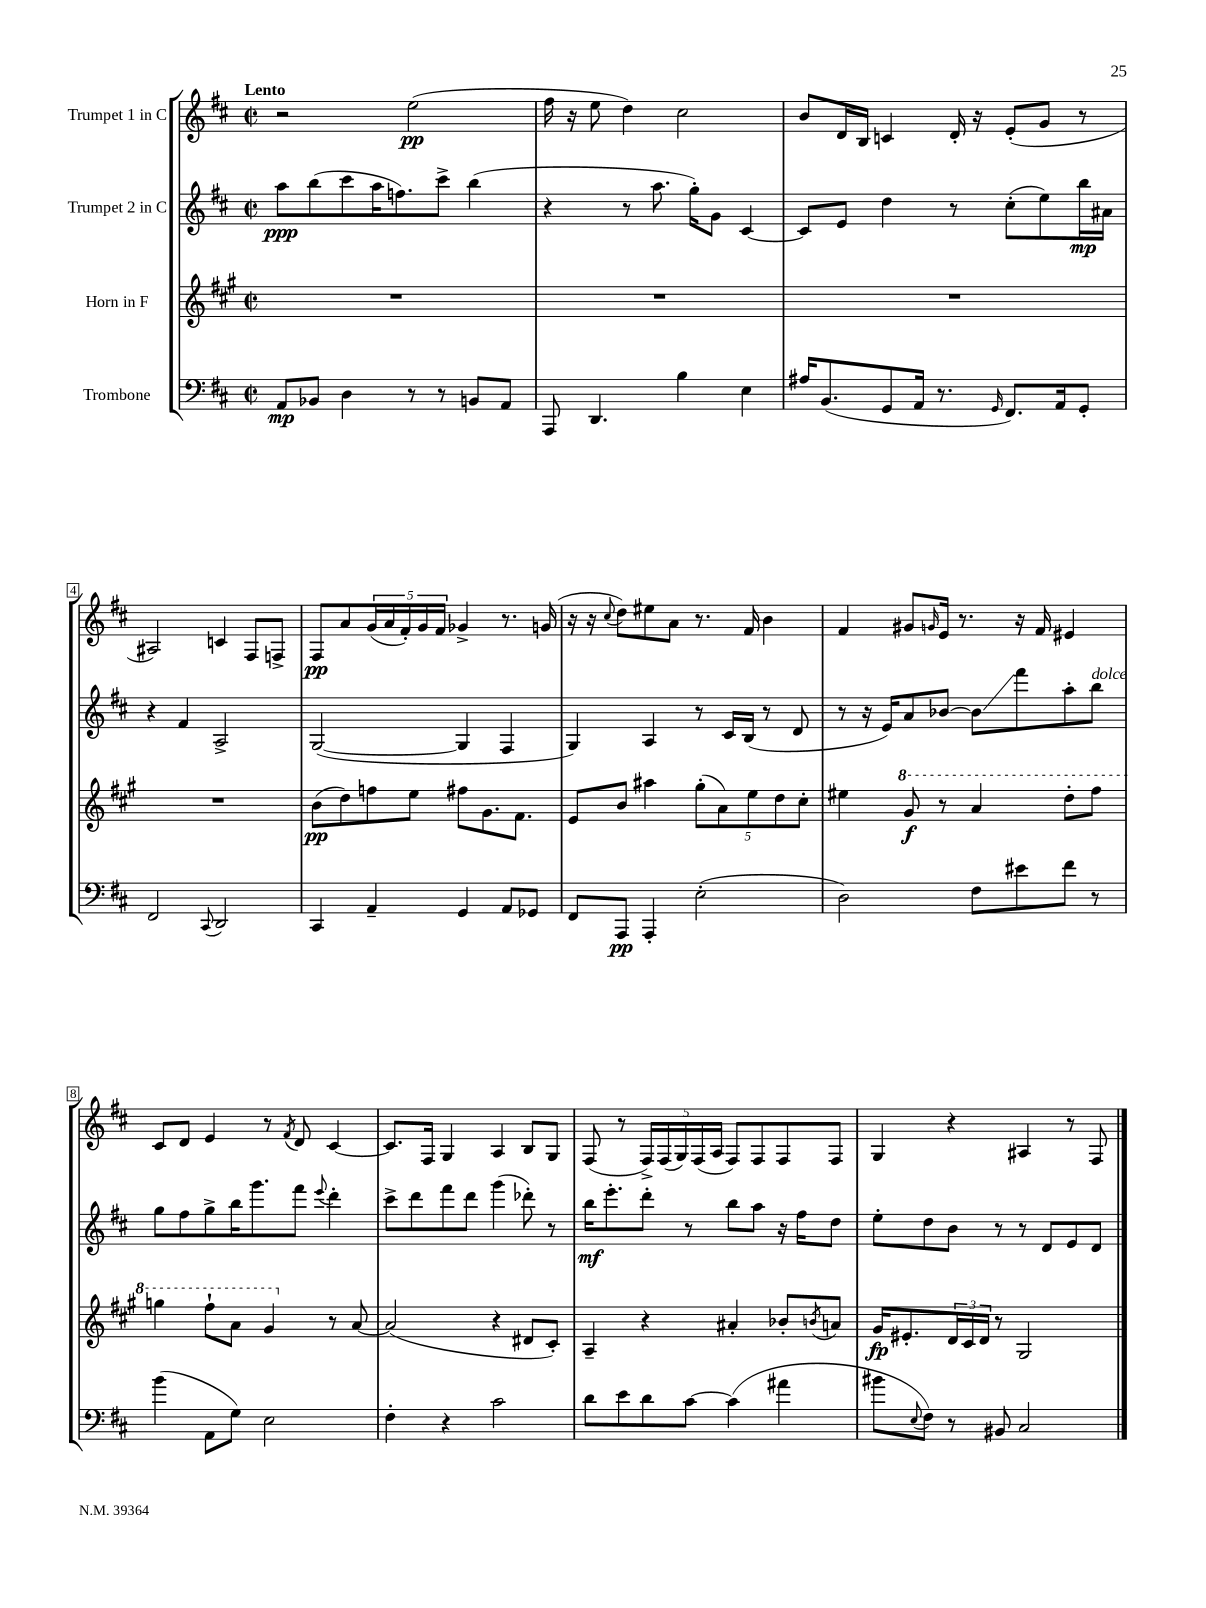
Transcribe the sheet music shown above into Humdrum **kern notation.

**kern	**kern	**kern	**kern
*staff4	*staff3	*staff2	*staff1
*clefF4	*clefG2	*clefG2	*clefG2
*k[f#c#]	*k[f#c#g#]	*k[f#c#]	*k[f#c#]
*M2/2	*M2/2	*M2/2	*M2/2
*met(c|)	*met(c|)	*met(c|)	*met(c|)
8AA/L	1r	8aa\L	2r
8BB-/J	.	(8bb\	.
4D\	.	8ccc#\	.
.	.	16aa\K	.
.	.	8.ff\)	.
8r	.	.	(2ee\
8r	.	8ccc#^\J	.
8BB/L	.	(4bb\	.
8AA/J	.	.	.
=	=	=	=
8AAA/	1r	4r	16ff#\
.	.	.	16r
4.DD/	.	.	8ee\
.	.	8r	4dd\)
.	.	8.aa\	.
4B\	.	.	2cc#\
.	.	16gg'\LK)	.
.	.	8g\J	.
4E\	.	[4c#/	.
=	=	=	=
16A#/LK	1r	8c#/]L	8b/L
(8.BB/	.	.	.
.	.	8e/J	16d/L
.	.	.	16B/JJ
8GG/	.	4dd\	4c/
16AA/Jk	.	.	.
8.r	.	.	.
.	.	8r	16d'/
.	.	.	16r
16qqGG/	.	.	.
8.FF#/L)	.	(8cc#'\L	(8e'/L
.	.	8ee\)	8g/J
16AA/k	.	.	.
8GG'/J	.	16bb\L	8r
.	.	16a#\JJ	.
=	=	=	=
2FF#/	1r	4r	2A#/)
.	.	4f#/	.
8qqCC#/	.	.	.
2DD/	.	2A^/	4c/
.	.	.	8F#/L
.	.	.	8F^/J
=	=	=	=
4CC#/	(8b\L	([2G/	8F#/L
.	8dd\)	.	8a/
4AA~/	8ff\	.	(20g/L
.	.	.	20a/
.	.	.	20f#'/)
.	8ee\J	.	.
.	.	.	20g/
.	.	.	20f#/JJ
4GG/	8ff#\L	4G/]	4g-^/
.	8.g#\	.	.
8AA/L	.	4F#/	8.r
.	8.f#\J	.	.
8GG-/J	.	.	.
.	.	.	(16g/
=	=	=	=
8FF#/L	8e/L	4G/)	16r
.	.	.	16r
.	.	.	8qqcc#/
8AAA/J	8b/J	.	8dd\L)
4AAA'/	4aa#\	4A/	8ee#\
.	.	.	8a\J
(2E'\	(10gg#'\L	8r	8.r
.	10a\)	.	.
.	.	16c#/LL	.
.	.	(16B/JJ	16f#/
.	10ee\	.	.
.	.	8r	4b\
.	10dd\	.	.
.	.	8d/	.
.	10cc#'\J	.	.
=	=	=	=
2D\)	4ee#\	8r	4f#/
.	.	16r	.
.	.	16e/LK)	.
.	8gg#/	8a/	8g#/L
.	.	.	16qqg/
.	8r	[8b-/J	16e/Jk
.	.	.	8.r
8F#\L	4aa/	8b-\]L	.
8e#\	.	8fff#\	16r
.	.	.	16f#/
8f#\J	8ddd'\L	8aa'\	4e#/
8r	8fff#\J	8bb\J	.
=	=	=	=
(4b\	4ggg\	8gg\L	8c#/L
.	.	8ff#\	8d/J
8AA\L	8fff#`\L	8gg^\	4e/
8G\J)	8aa\J	16bb\K	.
.	.	8.ggg\	.
2E\	4gg#/	.	8r
.	.	.	8qf#/
.	.	8fff#\J	8d/
.	.	8qqeee/	.
.	8r	4ddd'\	[4c#/
.	[8a/	.	.
=	=	=	=
4F#'\	(2a/]	8ccc#^\L	8.c#/]L
.	.	8ddd\	.
.	.	.	16F#/Jk
4r	.	8fff#\	4G/
.	.	8ddd\J	.
2c#\	4r	(4ggg\	4A/
.	8d#/L	8ddd-'\)	8B/L
.	8c#'/J)	8r	8G/J
=	=	=	=
8d\L	4A~/	16bb\LK	(8F#/
.	.	8.eee'\	.
8e\	.	.	8r
8d\	4r	8ddd'\J	20F#^/LL)
.	.	.	(20F#/
.	.	.	20G/)
[8c#\J	.	8r	.
.	.	.	(20F#/
.	.	.	20A/JJ
(4c#\]	4a#'/	8bb\L	8F#/L)
.	.	8aa\J	8F#/
4a#\	8b-'/L	16r	8F#/
.	.	16ff#\LK	.
.	8qb/	.	.
.	8a/J	8dd\J	8F#/J
=	=	=	=
8b#\L	16g#/LK	8ee'\L	4G/
.	8.e#'/	.	.
8qqE/	.	.	.
8F#\J)	.	8dd\	.
8r	24d/L	8b\J	4r
.	24c#/	.	.
.	24d/JJ	.	.
8BB#/	8r	8r	.
2C#/	2G#/	8r	4A#/
.	.	8d/L	.
.	.	8e/	8r
.	.	8d/J	8F#/
==	==	==	==
*-	*-	*-	*-
